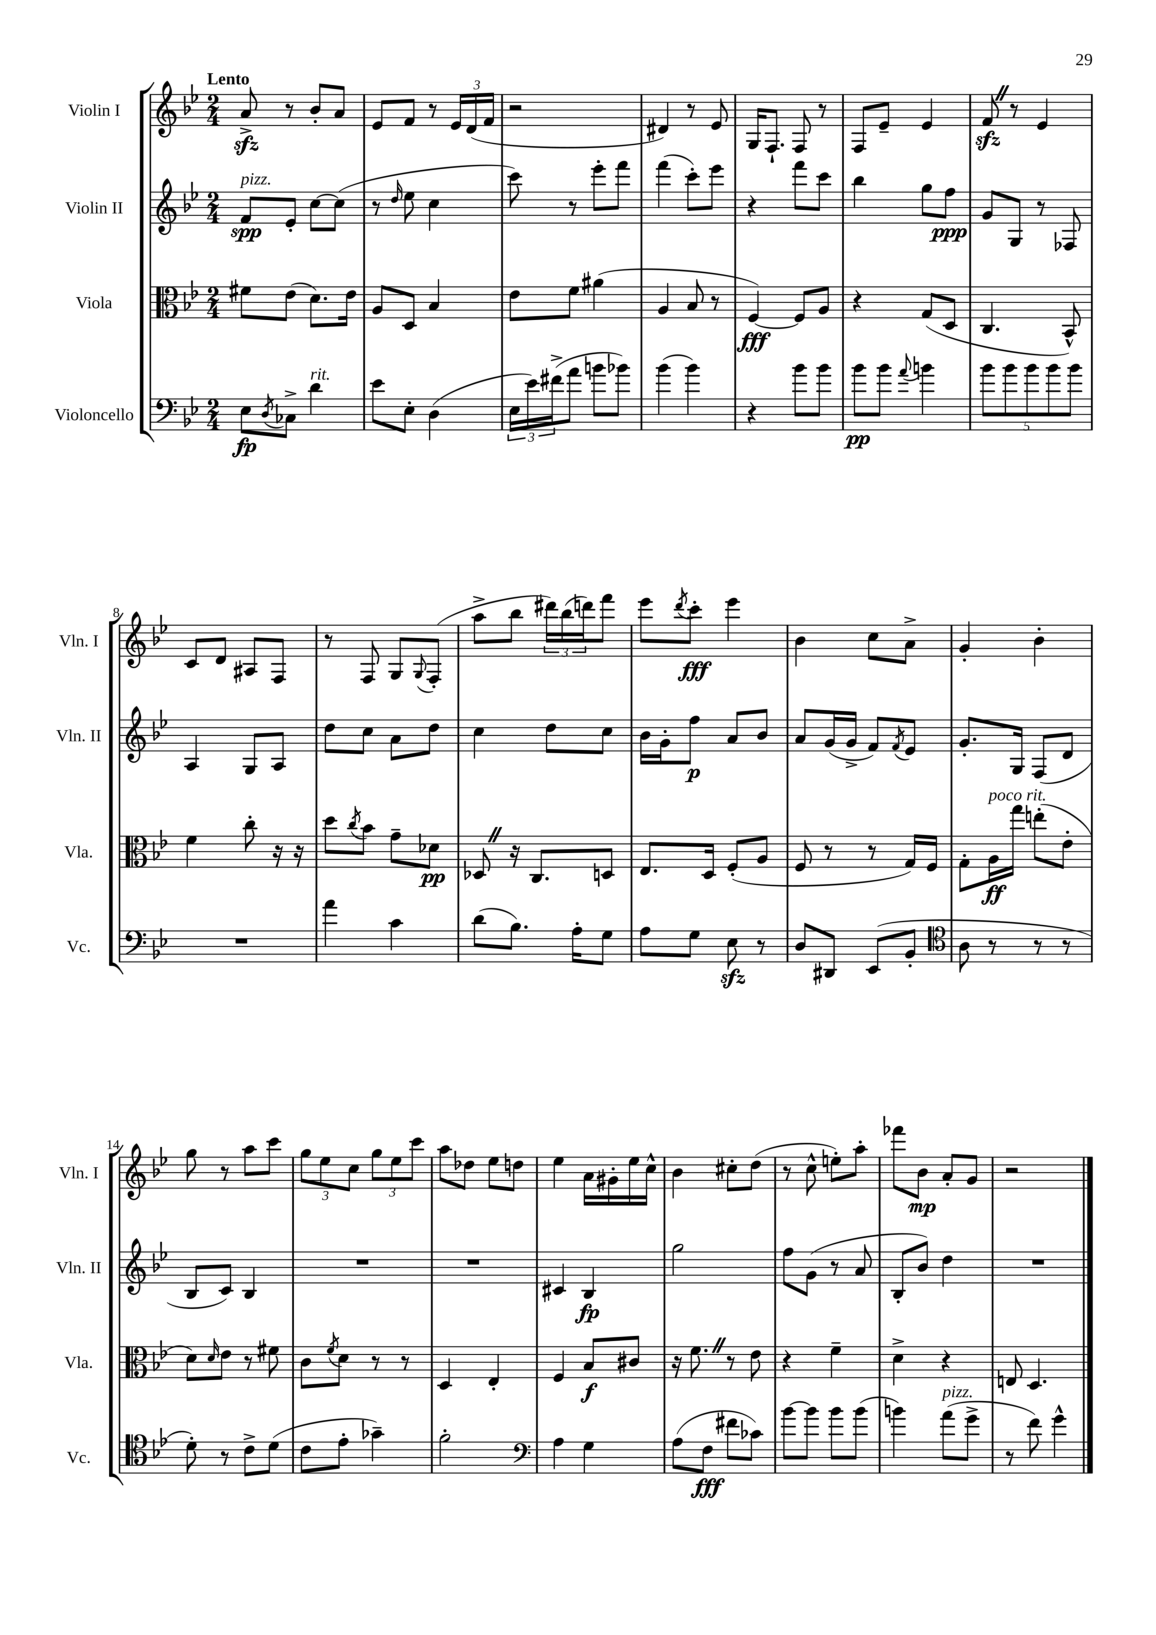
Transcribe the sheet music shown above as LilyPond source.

<<
\new StaffGroup <<
\new Staff = "s0" \with { instrumentName = "Violin I" shortInstrumentName = "Vln. I" } {
    \clef treble \key bes \major \numericTimeSignature \time 2/4 \tempo "Lento"
    a'8->\sfz r8 bes'8-. a'8 |
    ees'8 f'8 r8 \tuplet 3/2 { ees'16 d'16( f'16 } |
    r2 |
    dis'4) r8 ees'8 |
    g16 f8.-! f8 r8 |
    f8 ees'8-- ees'4 |
    f'8\sfz \once \override BreathingSign.text = \markup { \musicglyph "scripts.caesura.straight" } \breathe r8 ees'4 |
    c'8 d'8 ais8 f8 |
    r8 f8 g8 \appoggiatura { g8 } f8-.( |
    a''8-> bes''8 \tuplet 3/2 { dis'''16) bes''16( d'''16) } f'''8 |
    ees'''8 \acciaccatura { d'''8 } c'''8-.\fff ees'''4 |
    bes'4 c''8 a'8-> |
    g'4-. bes'4-. |
    g''8 r8 a''8 c'''8 |
    \tuplet 3/2 { g''8 ees''8 c''8 } \tuplet 3/2 { g''8 ees''8 c'''8 } |
    a''8 des''8 ees''8 d''8 |
    ees''4 a'16 gis'16-. ees''16 c''16-^ |
    bes'4 cis''8-. d''8( |
    r8 c''8-^ e''8-.) a''8-. |
    fes'''8 bes'8\mp a'8-. g'8 |
    r2 \bar "|." |
}
\new Staff = "s1" \with { instrumentName = "Violin II" shortInstrumentName = "Vln. II" } {
    \clef treble \key bes \major \numericTimeSignature \time 2/4
    f'8\spp^\markup { \italic "pizz." } ees'8-. c''8~ c''8( |
    r8 \grace { d''16 } ees''8 c''4 |
    c'''8) r8 ees'''8-. f'''8 |
    f'''4( c'''8-.) ees'''8 |
    r4 f'''8 c'''8 |
    bes''4 g''8 f''8\ppp |
    g'8 g8 r8 fes8 |
    a4 g8 a8 |
    d''8 c''8 a'8 d''8 |
    c''4 d''8 c''8 |
    bes'16 g'16-. f''8\p a'8 bes'8 |
    a'8 g'16( g'16-> f'8) \acciaccatura { f'8 } ees'8 |
    g'8.-. g16 f8( d'8 |
    bes8 c'8) bes4 |
    R2 |
    R2 |
    cis'4 bes4\fp |
    g''2 |
    f''8 g'8( r8 a'8 |
    bes8-. bes'8) d''4 |
    R2 \bar "|." |
}
\new Staff = "s2" \with { instrumentName = "Viola" shortInstrumentName = "Vla." } {
    \clef alto \key bes \major \numericTimeSignature \time 2/4
    fis'8 ees'8( d'8.) ees'16 |
    a8 d8 bes4 |
    ees'8 f'8 ais'4( |
    a4 bes8 r8 |
    f4~\fff) f8 a8 |
    r4 g8( d8 |
    c4. bes,8-^) |
    f'4 c''8-. r16 r16 |
    d''8 \acciaccatura { c''8 } bes'8 g'8-- des'8\pp |
    des8 \once \override BreathingSign.text = \markup { \musicglyph "scripts.caesura.straight" } \breathe r16 c8. d8 |
    ees8. d16 f8-.( a8 |
    f8 r8 r8 g16) f16 |
    g8-. a16\ff^\markup { \italic "poco rit." } g''16 e''8-.( ees'8-. |
    d'8) \grace { d'16 } ees'8 r8 fis'8 |
    c'8 \acciaccatura { f'8 } d'8 r8 r8 |
    d4 ees4-. |
    f4 bes8\f cis'8 |
    r16 f'8. \once \override BreathingSign.text = \markup { \musicglyph "scripts.caesura.straight" } \breathe r8 ees'8 |
    r4 f'4-- |
    d'4-> r4 |
    e8 d4. \bar "|." |
}
\new Staff = "s3" \with { instrumentName = "Violoncello" shortInstrumentName = "Vc." } {
    \clef bass \key bes \major \numericTimeSignature \time 2/4
    ees8\fp \acciaccatura { d8 } ces8-> d'4^\markup { \italic "rit." } |
    ees'8 ees8-. d4( |
    \tuplet 3/2 { ees16 ees'16) fis'16->( } a'8 b'8 bes'8) |
    bes'4( bes'4) |
    r4 bes'8 bes'8 |
    bes'8\pp bes'8 \appoggiatura { a'8 } b'4 |
    \tuplet 5/4 { bes'8 bes'8 bes'8 bes'8 bes'8 } |
    R2 |
    a'4 c'4 |
    d'8( bes8.) a16-. g8 |
    a8 g8 ees8\sfz r8 |
    d8 dis,8 ees,8( bes,8-. |
    \clef tenor a8 r8 r8 r8 |
    d'8-.) r8 c'8-> d'8( |
    c'8 ees'8-. ges'4--) |
    f'2-. |
    \clef bass a4 g4 |
    a8( f8\fff fis'8 ces'8) |
    bes'8~ bes'8 bes'8 bes'8( |
    b'4) a'8^\markup { \italic "pizz." }( g'8-> |
    r8 f'8) g'4-^ \bar "|." |
}
>>
>>
